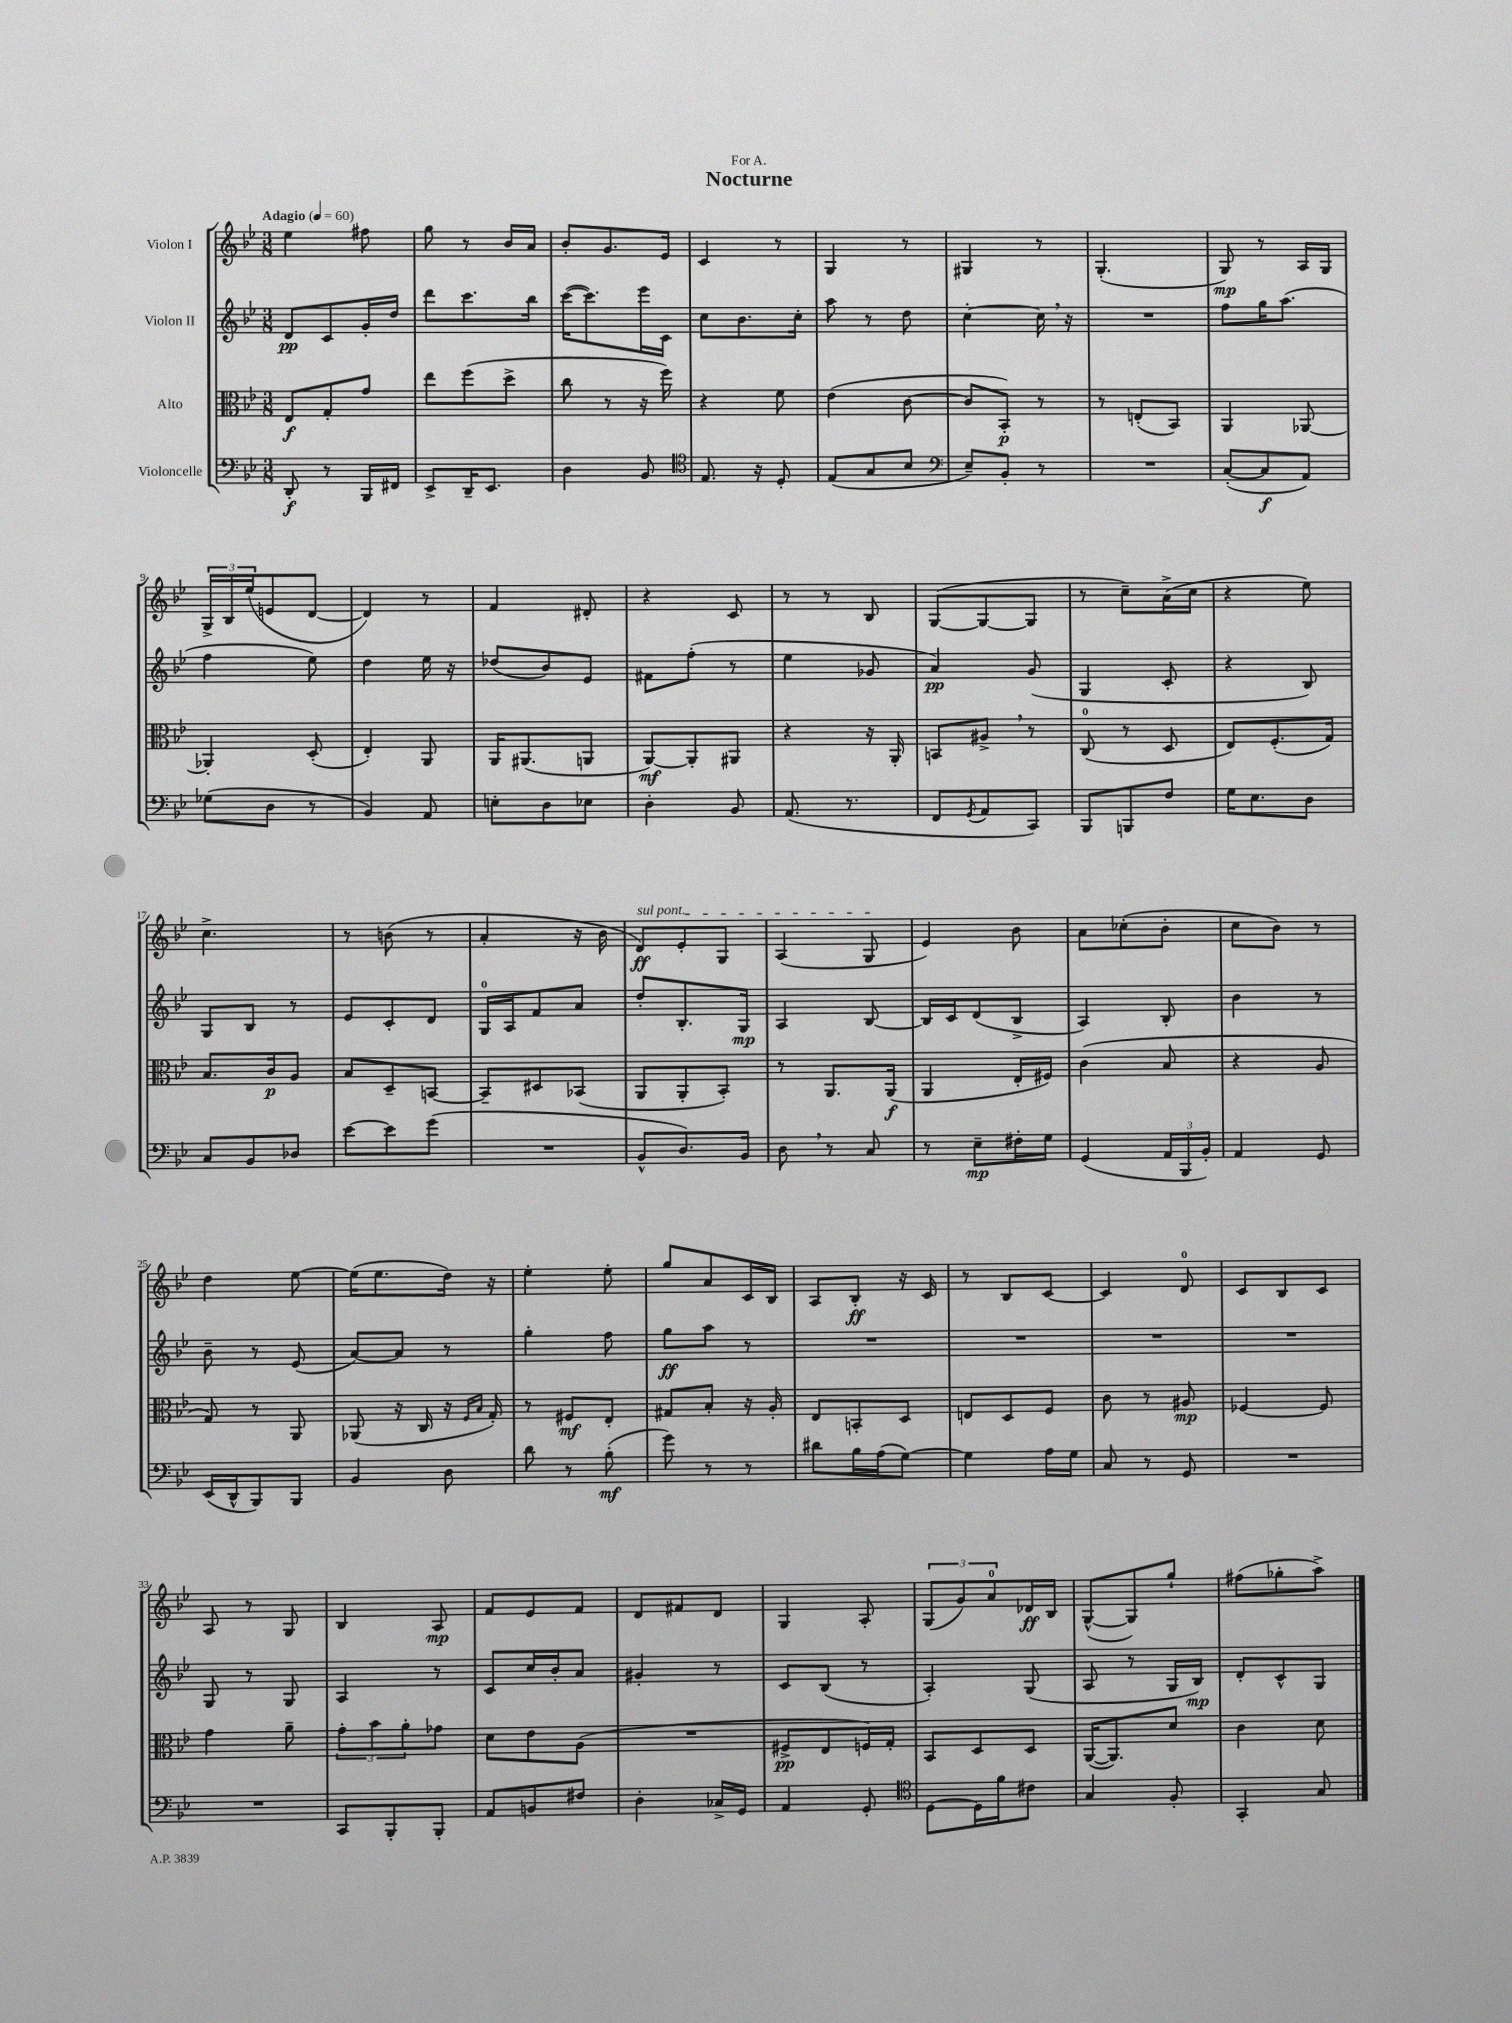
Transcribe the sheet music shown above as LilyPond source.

\header { title = "Nocturne" dedication = "For A." }
<<
\new StaffGroup <<
\new Staff = "s0" \with { instrumentName = "Violon I" } {
    \clef treble \key bes \major \numericTimeSignature \time 3/8 \tempo "Adagio" 4 = 60
    ees''4 fis''8 |
    g''8 r8 bes'16 a'16 |
    bes'8-. g'8. ees'16 |
    c'4 r8 |
    g4 r8 |
    gis4 r8 |
    g4.-.( |
    g8\mp) r8 a16 g16 |
    \tuplet 3/2 { g16-> bes16 ees''16( } e'8 d'8~ |
    d'4) r8 |
    f'4 dis'8-. |
    r4 c'8 |
    r8 r8 bes8 |
    g8~( g8~ g8 |
    r8 c''8--) a'16->( c''16 |
    r4 ees''8) |
    c''4.-> |
    r8 b'8( r8 |
    a'4-. r16 bes'16 |
    \once \override TextSpanner.bound-details.left.text = \markup { \italic "sul pont." } d'8\ff\startTextSpan) ees'8-. g8 |
    a4( g8\stopTextSpan |
    ees'4) bes'8 |
    a'8 ces''8-.( bes'8-. |
    c''8 bes'8) r8 |
    d''4 ees''8~ |
    ees''16( ees''8. d''16) r16 |
    ees''4-. ees''8-. |
    g''8 a'8 c'16 bes16 |
    a8 bes8-.\ff r16 c'16 |
    r8 bes8 c'8~ |
    c'4 d'8-0 |
    c'8 bes8 c'8 |
    a8 r8 g8 |
    bes4 a8\mp |
    f'8 ees'8 f'8 |
    d'8 fis'8 d'8 |
    g4 a8-. |
    \tuplet 3/2 { g8( g'8) a'8-0 } des'16\ff bes16 |
    g8~-^( g8) g''8-! |
    fis''8( ges''8-. a''8->) \bar "|." |
}
\new Staff = "s1" \with { instrumentName = "Violon II" } {
    \clef treble \key bes \major \numericTimeSignature \time 3/8
    d'8\pp c'8 g'16-. d''16 |
    d'''8 c'''8. bes''16 |
    c'''16~( c'''8.) ees'''16 c'16 |
    c''8 bes'8. c''16-. |
    a''8 r8 d''8 |
    c''4~-. c''16 \breathe r16 |
    R4. |
    f''8 g''16 a''8.( |
    f''4 ees''8) |
    d''4 ees''16 r16 |
    des''8( bes'8) ees'8 |
    fis'8 f''8-.( r8 |
    ees''4 ges'8 |
    a'4\pp) g'8( |
    g4 c'8-. |
    r4 bes8) |
    g8 bes8 r8 |
    ees'8 c'8-. d'8 |
    g16-0 a16 f'8 a'8 |
    d''8-. bes8.-. g16\mp |
    a4 bes8~ |
    bes16 c'16 d'8( bes8-> |
    a4) bes8-. |
    bes'4 r8 |
    bes'8-- r8 ees'8( |
    a'8~) a'8 r8 |
    g''4-. f''8 |
    g''8\ff a''8 r8 |
    R4. |
    R4. |
    R4. |
    R4. |
    g8 r8 g8 |
    a4 r8 |
    c'8 c''16 bes'16-. a'8 |
    gis'4-. r8 |
    c'8 bes8( r8 |
    a4-.) g8( |
    a8 r8 g16 bes16\mp) |
    d'8-. c'8-^ g8 \bar "|." |
}
\new Staff = "s2" \with { instrumentName = "Alto" } {
    \clef alto \key bes \major \numericTimeSignature \time 3/8
    ees8\f g8-. g'8 |
    ees''8 f''8( d''8-> |
    c''8 r8 r16 f''16) |
    r4 f'8 |
    ees'4( c'8~ |
    c'8 bes,8-.\p) r8 |
    r8 e8-.( bes,8) |
    a,4 aes,8~ |
    aes,4-. d8-.( |
    ees4-.) a,8 |
    a,16 ais,8.( a,8 |
    a,8~\mf) a,8-. ais,8 |
    r4 r16 a,16-. |
    b,8 ais8-> \breathe r8 |
    c8-0( r8 d8 |
    ees8) f8.-.( g16) |
    bes8. c'16\p a8 |
    bes8 d8-- b,8~ |
    b,8-- dis8 bes,8( |
    a,8 a,8-. bes,8-.) |
    r8 a,8. a,16\f( |
    a,4 ees16-. fis16) |
    c'4( bes8 |
    r4 a8 |
    g8) r8 a,8 |
    aes,8( r16 c16 r16 \grace { f16 bes16 } g16-.) |
    r8 fis8\mf ees8-. |
    gis8 bes8-. r16 a16-. |
    ees8 b,8-. d8 |
    e8 d8 f8 |
    c'8 r8 ais8\mp |
    fes4~ fes8 |
    g'4 a'8-- |
    \tuplet 3/2 { g'8-. bes'8 a'8-. } ges'8 |
    d'8 ees'8 a8( |
    R4. |
    fis8->\pp ees8 f16) g16-. |
    bes,8 d8 d8 |
    a,16~( a,8.) d'8 |
    c'4 d'8 \bar "|." |
}
\new Staff = "s3" \with { instrumentName = "Violoncelle" } {
    \clef bass \key bes \major \numericTimeSignature \time 3/8
    d,8-.\f r8 bes,,16 fis,16 |
    ees,8-> d,16-- ees,8. |
    d4 bes,8 |
    \clef tenor ees8. r16 d8-. |
    ees8( g8 bes8 |
    \clef bass ees8--) bes,8-. r8 |
    R4. |
    c8~-.( c8\f a,8) |
    ges8( d8 r8 |
    bes,4) a,8 |
    e8-. d8 ees8 |
    d4-. bes,8 |
    a,8.( r8. |
    f,8 \acciaccatura { g,8 } a,8 c,8) |
    bes,,8 b,,8 f8 |
    g16 ees8. d8 |
    c8 bes,8 des8 |
    ees'8~ ees'8 g'8( |
    R4. |
    bes,8-^ d8.) bes,16 |
    d8 \breathe r8 c8 |
    r8 ees8--\mp fis16-. g16 |
    g,4( \tuplet 3/2 { a,16 bes,,16 bes,16-.) } |
    a,4 g,8 |
    ees,16( d,16-^ bes,,8) bes,,8 |
    bes,4 d8 |
    d'8 r8 bes8-.\mf( |
    g'8) r8 r8 |
    dis'8 bes16 a16( g8~) |
    g4 a16 g16 |
    c8 r8 g,8 |
    R4. |
    R4. |
    c,8 bes,,8-. bes,,8-. |
    a,8 b,8 fis8 |
    d4-. ces16-> g,16 |
    a,4 g,8-. |
    \clef tenor d8~ d16 f'16 cis'8 |
    g4 f8-. |
    g,4-. g8 \bar "|." |
}
>>
>>
